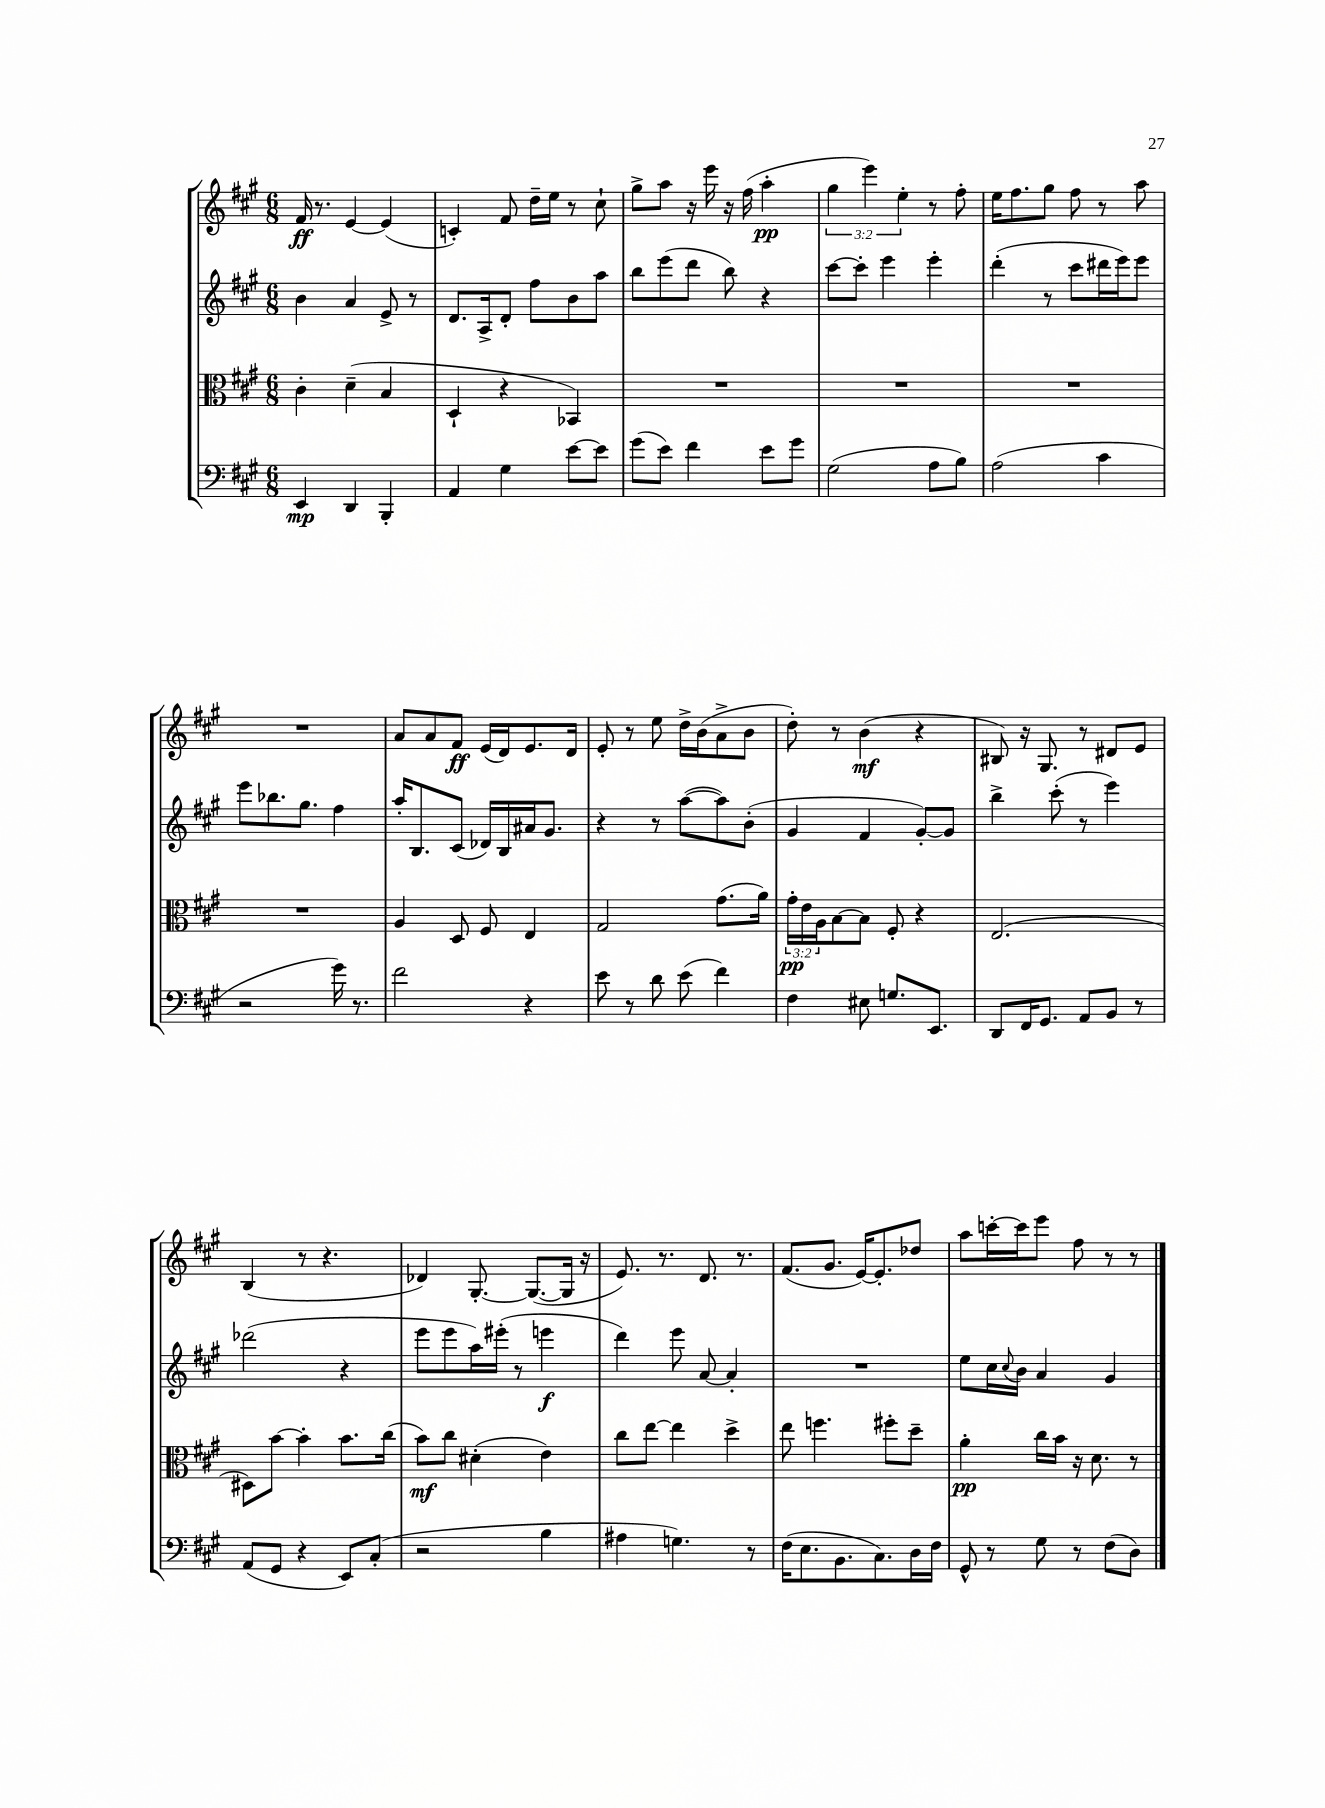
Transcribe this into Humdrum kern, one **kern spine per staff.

**kern	**kern	**kern	**kern
*staff4	*staff3	*staff2	*staff1
*clefF4	*clefC3	*clefG2	*clefG2
*k[f#c#g#]	*k[f#c#g#]	*k[f#c#g#]	*k[f#c#g#]
*M6/8	*M6/8	*M6/8	*M6/8
4EE	4c#'	4b	16f#
.	.	.	8.r
4DD	(4d~	4a	[4e
4BBB'	4B	8e^	(4e]
.	.	8r	.
=	=	=	=
4AA	4D`	8.d	4c')
.	.	16A^	.
4G#	4r	8d'	8f#
.	.	8ff#	16dd~
.	.	.	16ee
[8e	4BB-)	8b	8r
8e]	.	8aa	8cc#`
=	=	=	=
(8g#	2.r	8bb	8gg#^
8e)	.	(8eee	8aa
4f#	.	8ddd	16r
.	.	.	16eee
.	.	8bb)	16r
.	.	.	(16ff#
8e	.	4r	4aa'
8g#	.	.	.
=	=	=	=
(2G#	2.r	[8ccc#	6gg#
.	.	8ccc#']	.
.	.	.	6eee)
.	.	4eee	.
.	.	.	6ee'
8A	.	4eee'	8r
8B)	.	.	8ff#'
=	=	=	=
(2A	2.r	(4ddd'	16ee
.	.	.	8.ff#
.	.	8r	8gg#
.	.	8ccc#	8ff#
4c#	.	16ddd#	8r
.	.	16eee)	.
.	.	8eee	8aa
=	=	=	=
2r	2.r	8eee	2.r
.	.	8.bb-	.
.	.	8.gg#	.
16g#)	.	4ff#	.
8.r	.	.	.
=	=	=	=
2f#	4A	16aa'	8a
.	.	8.B	.
.	.	.	8a
.	8D	(8c#	8f#
.	8F#	16d-)	(16e
.	.	16B	16d)
4r	4E	16a#	8.e
.	.	8.g#	.
.	.	.	16d
=	=	=	=
8e	2G#	4r	8e'
8r	.	.	8r
8d	.	8r	8ee
(8e	.	([8aa	16dd^
.	.	.	(16b
4f#)	(8.g#	8aa])	8a^
.	.	(8b'	8b
.	16a)	.	.
=	=	=	=
4F#	24g#'	4g#	8dd')
.	24e	.	.
.	24A	.	.
.	[8B	.	8r
8E#	8B]	4f#	(4b
8.G	8F#'	.	.
.	4r	[8g#')	4r
8.EE	.	.	.
.	.	8g#]	.
=	=	=	=
8DD	(2.E	4bb^	8B#)
16FF#	.	.	16r
8.GG#	.	.	8.G#
.	.	(8ccc#'	.
8AA	.	8r	8r
8BB	.	4eee)	8d#
8r	.	.	8e
=	=	=	=
(8AA	8D#)	(2ddd-	(4B
8GG#	[8b	.	.
4r	4b']	.	8r
.	.	.	4.r
8EE)	8.b	4r	.
(8C#'	.	.	.
.	(16cc#	.	.
=	=	=	=
2r	8b)	8eee	4d-)
.	8cc#	8eee	.
.	(4d#'	16aa)	[8.G#'
.	.	(16eee#'	.
.	.	8r	.
.	.	.	(8.G#_
4B	4e)	4eee	.
.	.	.	16G#]
.	.	.	16r
=	=	=	=
4A#	8cc#	4ddd)	8.e)
.	[8ee	.	.
.	.	.	8.r
4.G)	4ee]	8eee	.
.	.	[8a	8.d
.	4dd^	4a']	.
.	.	.	8.r
8r	.	.	.
=	=	=	=
(16F#	8ee	2.r	(8.f#
8.E	.	.	.
.	4.ff	.	.
.	.	.	8.g#
8.BB	.	.	.
.	.	.	[16e)
8.C#)	.	.	8.e']
.	8ff#'	.	.
16D	8dd~	.	8dd-
16F#	.	.	.
=	=	=	=
8GG#^^	4a'	8ee	8aa
8r	.	16cc#	[16ccc'
.	.	8qqcc#	.
.	.	16b	16ccc]
8G#	16cc#	4a	8eee
.	16b	.	.
8r	16r	.	8ff#
.	8.d	.	.
(8F#	.	4g#	8r
8D)	8r	.	8r
==	==	==	==
*-	*-	*-	*-
